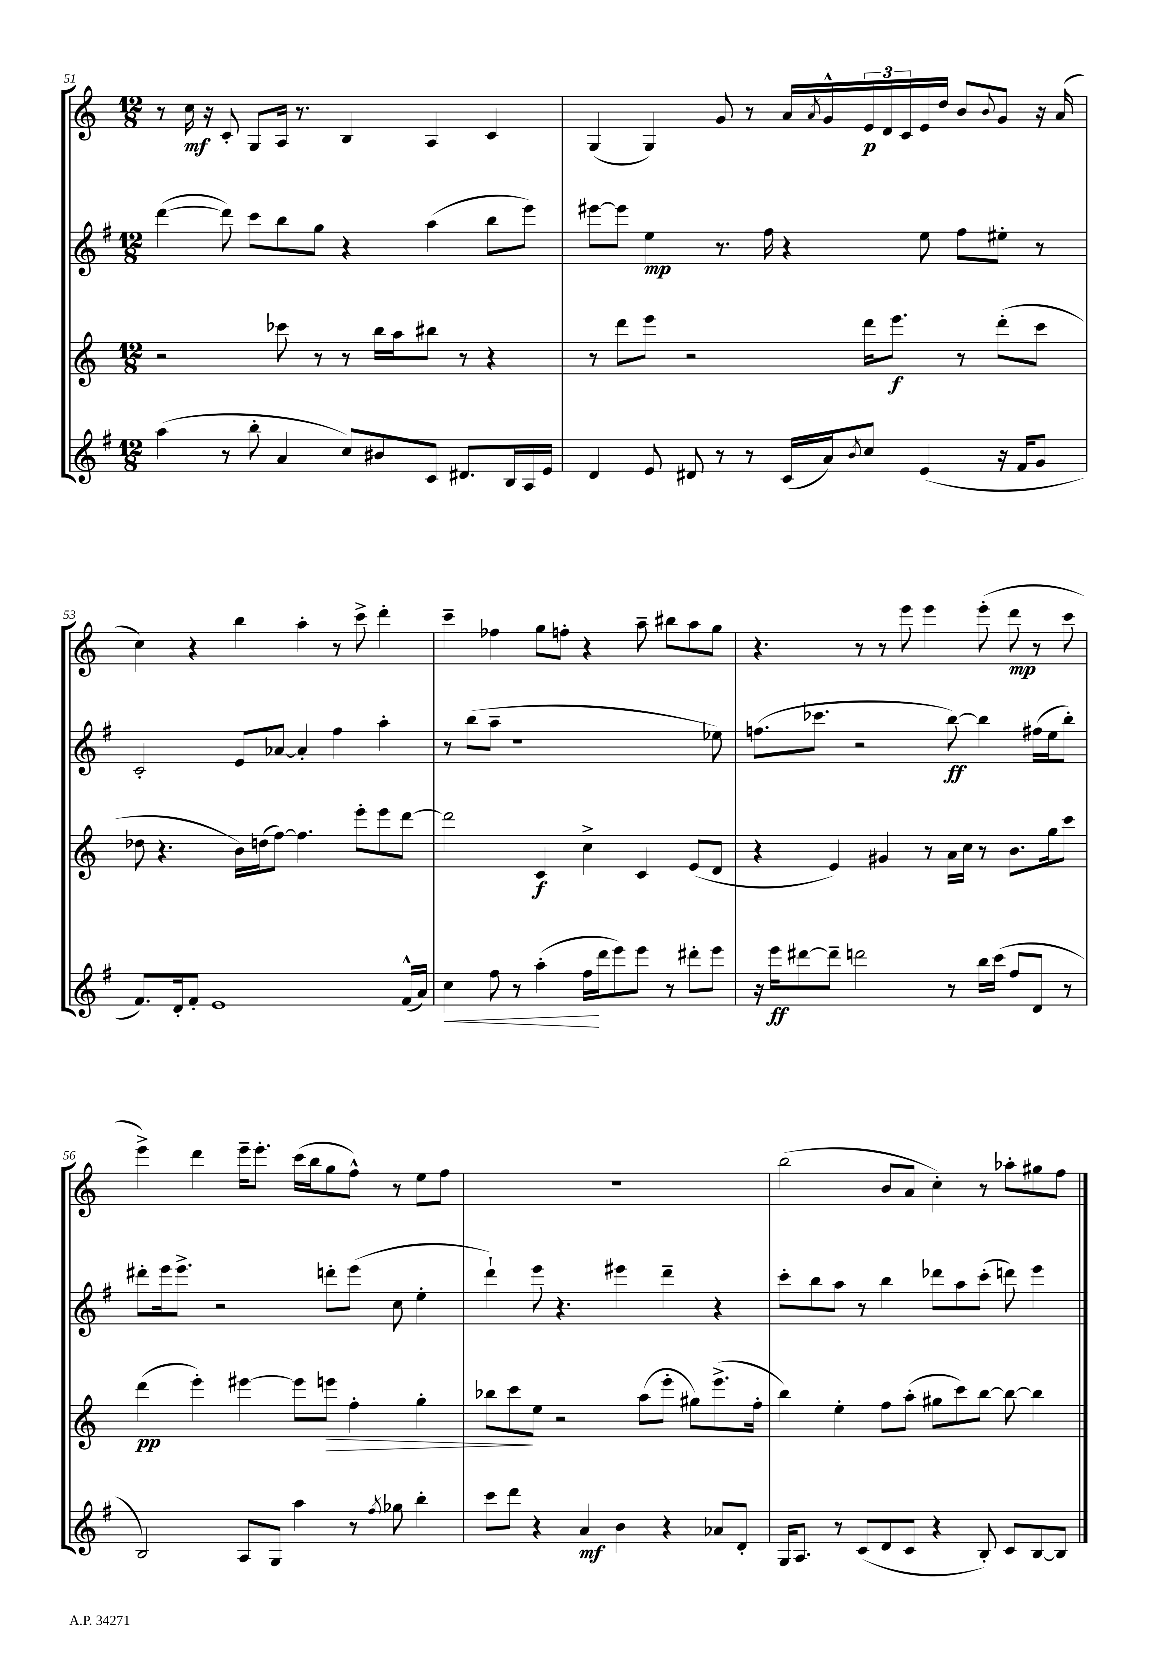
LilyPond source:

<<
\new StaffGroup <<
\new Staff = "s0" {
    \clef treble \key c \major \numericTimeSignature \time 12/8
    r8 c''16\mf r16 c'8-. g8 a16 r8. b4 a4 c'4 |
    g4( g4) g'8 r8 a'16 \acciaccatura { a'8 } g'16-^ \tuplet 3/2 { e'16\p d'16 c'16 } e'16 d''16 b'8 \appoggiatura { b'8 } g'8 r16 a'16( |
    c''4) r4 b''4 a''4-. r8 c'''8-> d'''4-. |
    c'''4-- fes''4 g''8 f''8-. r4 a''8-- bis''8 a''8 g''8 |
    r4. r8 r8 e'''8 e'''4 e'''8-.( d'''8\mp r8 c'''8 |
    e'''4->) d'''4 e'''16-- e'''8.-. c'''16( b''16 g''8 f''8-^) r8 e''8 f''8 |
    R1. |
    b''2( b'8 a'8 c''4-.) r8 aes''8-. gis''8 f''8 \bar "|." |
}
\new Staff = "s1" {
    \clef treble \key g \major \numericTimeSignature \time 12/8
    d'''4~( d'''8) c'''8 b''8 g''8 r4 a''4( b''8 e'''8) |
    eis'''8~ eis'''8 e''4\mp r8. fis''16 r4 e''8 fis''8 eis''8-. r8 |
    c'2-. e'8 aes'8~ aes'4-. fis''4 a''4-. |
    r8 b''8( a''8-- r1 ees''8) |
    f''8.( ces'''8. r2 b''8~\ff) b''4 fis''16( e''16 b''8-.) |
    dis'''8-. e'''16 e'''8.-> r2 d'''8-. e'''8( c''8 e''4-. |
    d'''4-!) e'''8 r4. eis'''4 d'''4-- r4 |
    c'''8-. b''8 a''8 r8 b''4 des'''8 a''8 c'''8-.( d'''8) e'''4 \bar "|." |
}
\new Staff = "s2" {
    \clef treble \key c \major \numericTimeSignature \time 12/8
    r2 ces'''8 r8 r8 b''16 a''16 bis''8 r8 r4 |
    r8 d'''8 e'''8 r2 d'''16 e'''8.\f r8 d'''8-.( c'''8 |
    des''8 r4. b'16) d''16( f''8~) f''4. e'''8-. e'''8 d'''8~ |
    d'''2 c'4\f c''4-> c'4 e'8( d'8 |
    r4 e'4) gis'4 r8 a'16 c''16 r8 b'8. g''16 c'''8 |
    d'''4\pp( e'''4-.) eis'''4~ eis'''8 e'''8\> f''4-. g''4-. |
    bes''8 c'''8\! e''8 r2 a''8( e'''8-. gis''8) e'''8.->( f''16-. |
    b''4) e''4-. f''8 a''8-.( gis''8 c'''8) b''8~ b''8~ b''4 \bar "|." |
}
\new Staff = "s3" {
    \clef treble \key g \major \numericTimeSignature \time 12/8
    a''4( r8 b''8-. a'4 c''8) bis'8 c'8 dis'8. b16 a16 e'16 |
    d'4 e'8 dis'8 r8 r8 c'16( a'16) \acciaccatura { b'8 } c''8 e'4( r16 fis'16 g'8 |
    fis'8.) d'16-. fis'8-. e'1 fis'16-^( a'16) |
    c''4\< fis''8 r8 a''4-.( fis''16\! d'''16 e'''8) e'''8 r8 dis'''8-. e'''8 |
    r16 e'''16\ff dis'''8~ dis'''8-- d'''2 r8 b''16 c'''16( fis''8 d'8 r8 |
    b2) a8 g8 a''4 r8 \acciaccatura { fis''8 } ges''8 b''4-. |
    c'''8 d'''8 r4 a'4\mf b'4 r4 aes'8 d'8-. |
    g16 a8. r8 c'8( d'8 c'8 r4 b8-.) c'8 b8~ b8 \bar "|." |
}
>>
>>
\layout { \context { \Score currentBarNumber = #51 } }
